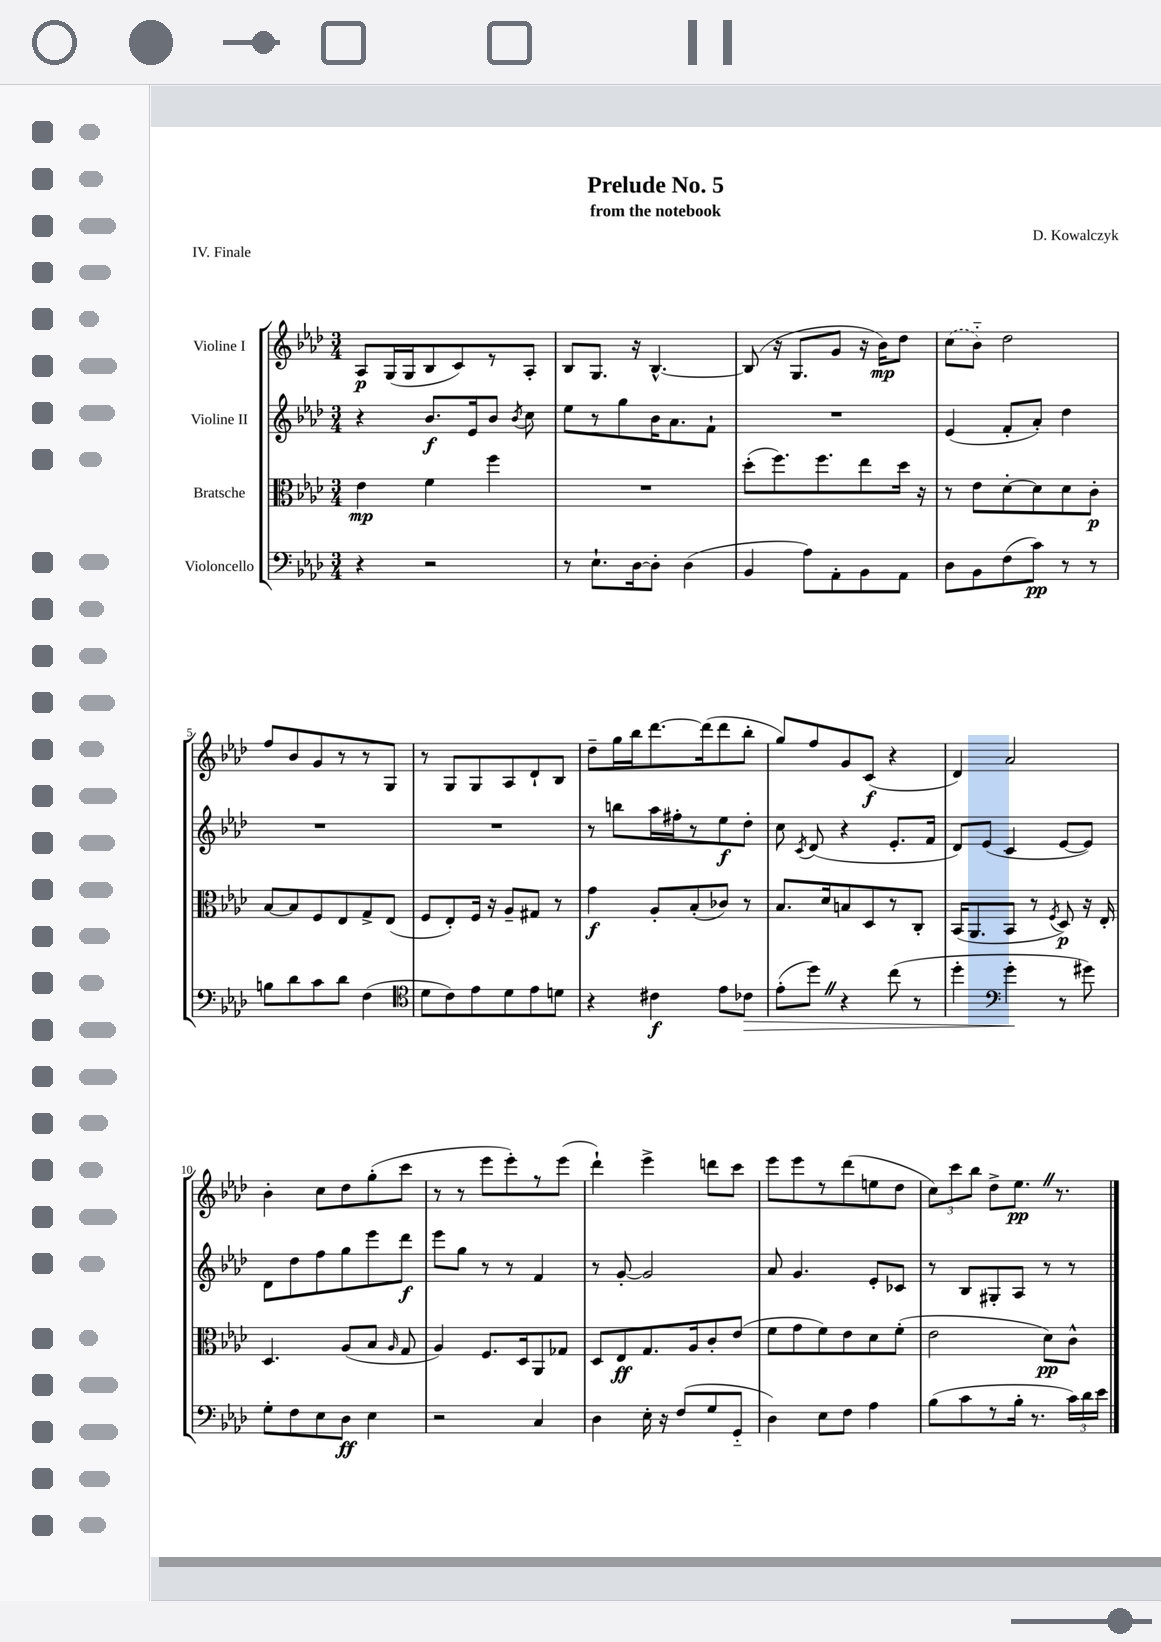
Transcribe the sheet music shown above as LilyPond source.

\header { title = "Prelude No. 5" composer = "D. Kowalczyk" subtitle = "from the notebook" piece = "IV. Finale" }
<<
\new StaffGroup <<
\new Staff = "s0" \with { instrumentName = "Violine I" } {
    \clef treble \key aes \major \numericTimeSignature \time 3/4
    \autoBeamOff aes8[\p g16( g16 bes8 c'8) r8 aes8]-. |
    bes8[ g8.] r16 bes4.~-^ |
    bes8( r16 g8.[ g'8] r16 bes'16[\mp) des''8] |
    \once \slurDashed c''8[( bes'8]-_) des''2 |
    f''8[ bes'8 g'8 r8 r8 g8] |
    r8 g8[ g8 aes8 des'8-! bes8] |
    des''8[-- g''16 bes''16 des'''8.~ des'''16( des'''8 bes''8]-. |
    g''8[) f''8 g'8 c'8]\f( r4 |
    des'4) aes'2 |
    bes'4-. c''8[ des''8 g''8-.( c'''8] |
    r8 r8 ees'''8[ ees'''8-.) r8 ees'''8]( |
    des'''4-!) ees'''4-> d'''8[ c'''8] |
    ees'''8[ ees'''8 r8 des'''8( e''8 des''8] |
    \tuplet 3/2 { c''8[) c'''8 bes''8] } des''8[-> ees''8.]\pp \once \override BreathingSign.text = \markup { \musicglyph "scripts.caesura.straight" } \breathe r8. \bar "|." |
}
\new Staff = "s1" \with { instrumentName = "Violine II" } {
    \clef treble \key aes \major \numericTimeSignature \time 3/4
    \autoBeamOff r4 bes'8.[\f ees'16 bes'8] \acciaccatura { bes'8 } c''8 |
    ees''8[ r8 g''8 bes'16 aes'8. f'8]-! |
    R2. |
    ees'4( f'8[-. aes'8]-.) des''4 |
    R2. |
    R2. |
    r8 b''8[ aes''16 fis''16-. r8 ees''8\f des''8]-. |
    c''8 \acciaccatura { c'8 } des'8( r4 ees'8.[-. f'16] |
    des'8[) ees'8]( c'4 ees'8[~ ees'8]) |
    des'8[ des''8 f''8 g''8 ees'''8 des'''8]\f |
    ees'''8[ g''8] r8 r8 f'4 |
    r8 g'8~-. g'2 |
    aes'8 g'4. ees'8[-. ces'8] |
    r8 bes8[ gis8-. aes8] r8 r8 \bar "|." |
}
\new Staff = "s2" \with { instrumentName = "Bratsche" } {
    \clef alto \key aes \major \numericTimeSignature \time 3/4
    \autoBeamOff ees'4\mp f'4 f''4 |
    R2. |
    des''8[-.( f''8.) f''8. ees''8 des''16] r16 |
    r8 ees'8[ des'8~-. des'8 des'8 c'8]-.\p |
    bes8[~ bes8 f8 ees8 g8-> ees8]( |
    f8[ ees8-.) f16] r16 aes8[-- gis8] r8 |
    g'4\f aes8[-. bes8-.( ces'8]) r8 |
    bes8.[ des'16 b8 des8 r8 c8]-. |
    bes,16[( aes,8. bes,8] r8 \acciaccatura { f8 } des8\p) r16 ees16-. |
    des4. aes8[( bes8] \grace { aes16 } g8 |
    aes4) f8.[ des16 aes,8 ges8] |
    des8[ ees8\ff g8. aes16 c'8-. ees'8]( |
    f'8[ g'8 f'8) ees'8 des'8 f'8]-.( |
    ees'2 des'8[\pp) c'8]-^ \bar "|." |
}
\new Staff = "s3" \with { instrumentName = "Violoncello" } {
    \clef bass \key aes \major \numericTimeSignature \time 3/4
    \autoBeamOff r4 r2 |
    r8 ees8.[-! des16~ des8]-. des4( |
    bes,4 aes8[) aes,8-. bes,8 aes,8] |
    des8[ bes,8 f8( c'8]\pp) r8 r8 |
    b8[ des'8 c'8 des'8] f4( |
    \clef tenor des'8[ c'8) ees'8 des'8 ees'8 d'8] |
    r4 cis'4\f ees'8[ ces'8]\> |
    ees'8[-.( des''8]) \once \override BreathingSign.text = \markup { \musicglyph "scripts.caesura.straight" } \breathe r4 c''8( r8 |
    des''4-. \clef bass g'4-.\! r8 gis'8) |
    g8[-. f8 ees8 des8]\ff ees4 |
    r2 c4 |
    des4 ees16-. r16 f8[( g8 g,8]-_ |
    des4) ees8[ f8] aes4 |
    bes8[( c'8 r8 bes16]-. r8. \tuplet 3/2 { c'16[) des'16 ees'16] } \bar "|." |
}
>>
>>
